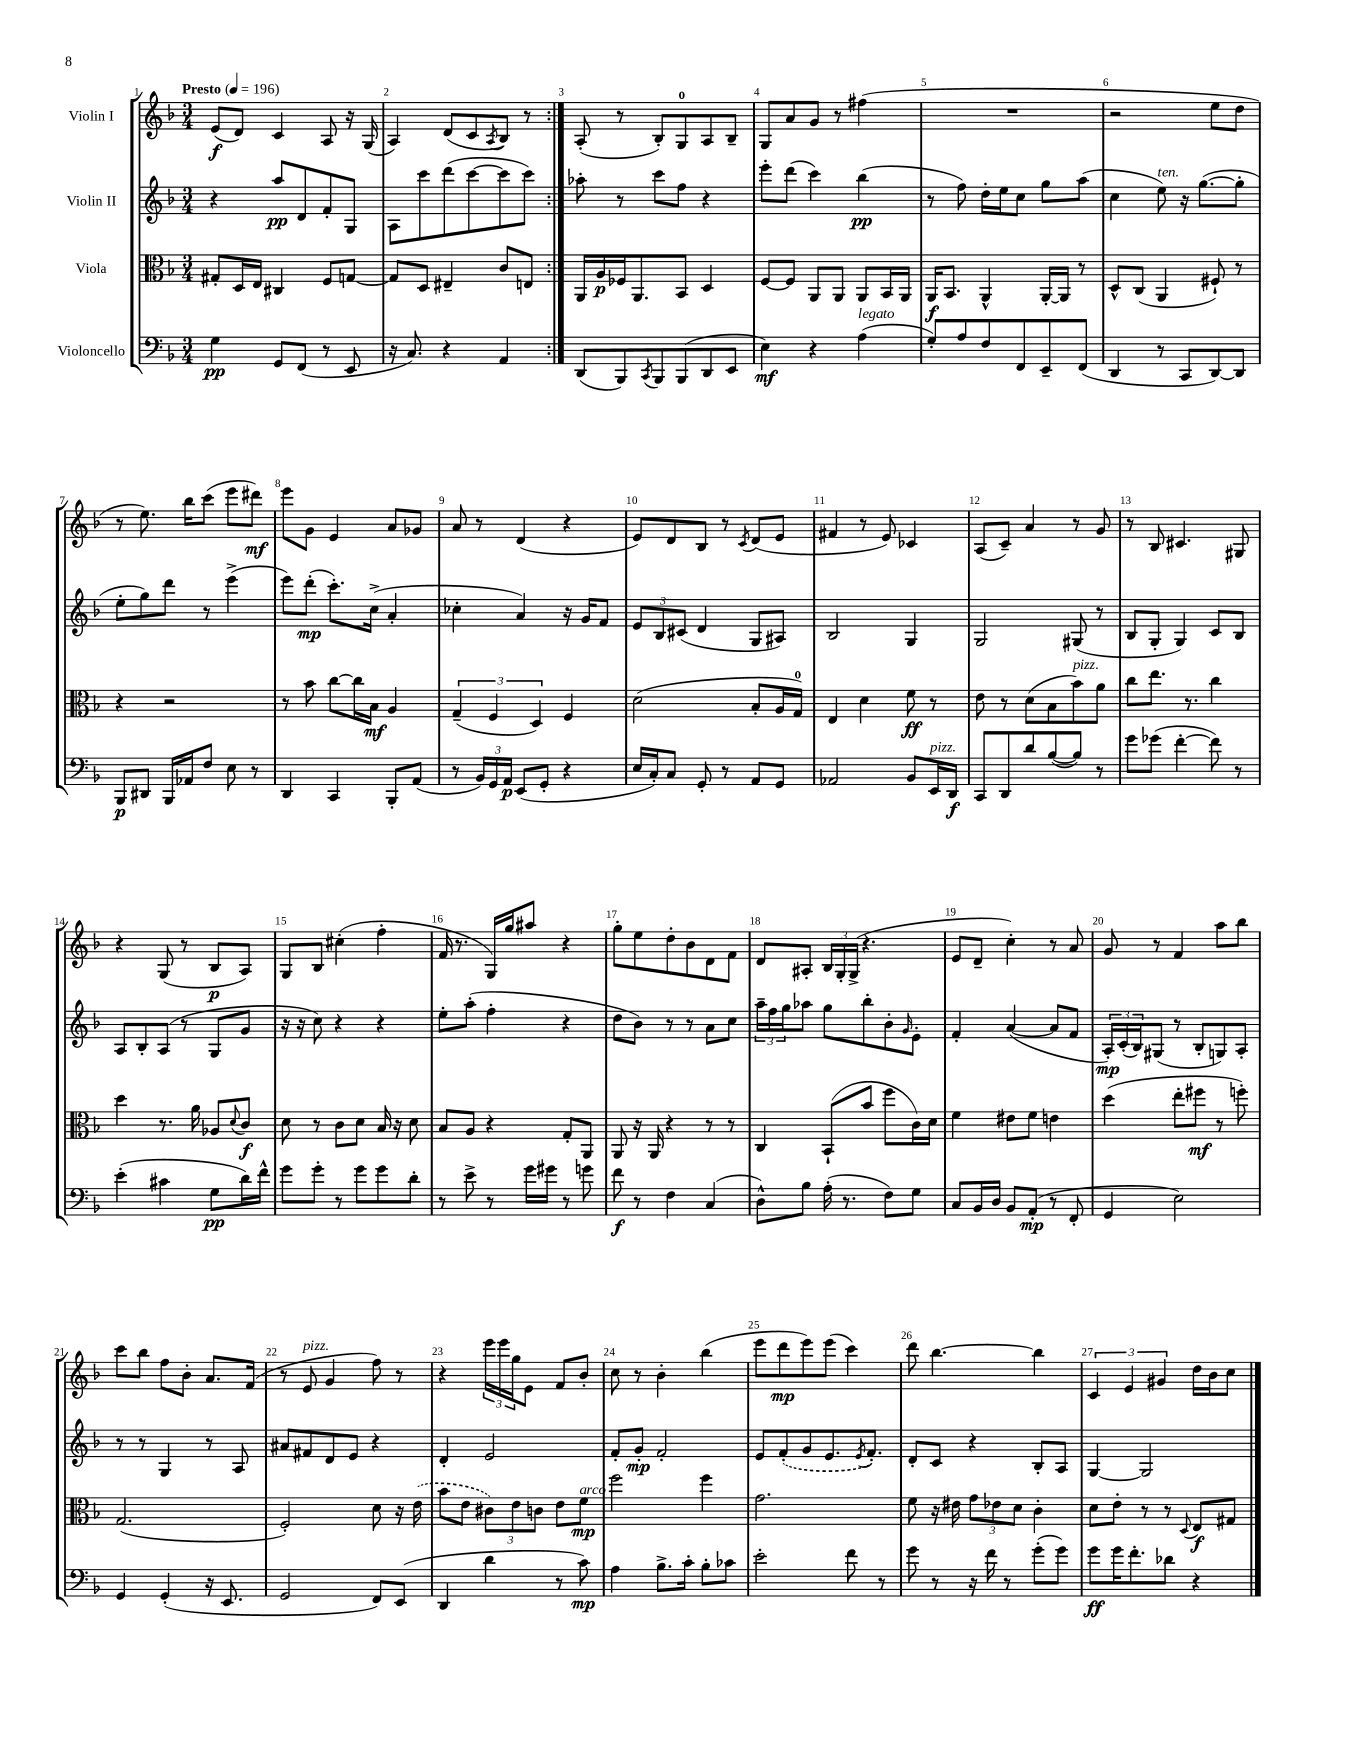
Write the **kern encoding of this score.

**kern	**dynam	**kern	**dynam	**kern	**dynam	**kern	**dynam
*part4	*part4	*part3	*part3	*part2	*part2	*part1	*part1
*staff4	*staff4	*staff3	*staff3	*staff2	*staff2	*staff1	*staff1
*I"Violoncello	*	*I"Viola	*	*I"Violin II	*	*I"Violin I	*
*clefF4	*	*clefC3	*	*clefG2	*	*clefG2	*
*k[b-]	*	*k[b-]	*	*k[b-]	*	*k[b-]	*
*M3/4	*	*M3/4	*	*M3/4	*	*M3/4	*
*MM196	*	*MM196	*	*MM196	*	*MM196	*
=1	=1	=1	=1	=1	=1	=1	=1
!	!	!	!	!	!	!LO:TX:a:B:t=Presto	!
4G\	pp	8G#X'/L	.	4r	.	(8e/L	f
.	.	16D/L	.	.	.	8d/J)	.
.	.	16E/JJ	.	.	.	.	.
8GG/L	.	4C#X/	.	8aa/L	pp	4c/	.
(8FF/J	.	.	.	8d/	.	.	.
8r	.	8F/L	.	8f'/	.	8A/	.
8EE/	.	[8Gn/J	.	8G/J	.	16r	.
.	.	.	.	.	.	(16G/	.
=2	=2	=2	=2	=2	=2	=2	=2
16r	.	8G/L]	.	8A\L	.	4A/)	.
8.C/)	.	.	.	.	.	.	.
.	.	8D/J	.	8ccc\	.	.	.
4r	.	4E#X~/	.	(8ddd\	.	(8d/L	.
.	.	.	.	[8ccc\	.	8c/	.
.	.	.	.	.	.	8qA/	.
4AA/	.	8c/L	.	8ccc\]	.	8B-/J)	.
.	.	8En/J	.	8ccc\J)	.	8r	.
=3:|!	=3:|!	=3:|!	=3:|!	=3:|!	=3:|!	=3:|!	=3:|!
(8DD/L	.	16AA/LL	.	8aa-X'\	.	(8A'/	.
.	.	16A/	p	.	.	.	.
8BBB-/)	.	16F-X/J	.	8r	.	8r	.
.	.	8.AA/	.	.	.	.	.
8qCC/	.	.	.	.	.	.	.
8BBB-/	.	.	.	8ccc\L	.	8B-'/L)	.
(8BBB-/	.	8BB-/J	.	8ff\J	.	8G/	.
8DD/	.	4D/	.	4r	.	8A/	.
8EE/J	.	.	.	.	.	8B-~/J	.
=4	=4	=4	=4	=4	=4	=4	=4
4E\)	mf	[8F/L	.	8eee'\L	.	8G/L	.
.	.	8F/J]	.	(8ddd\J	.	8a/	.
4r	.	8AA/L	.	4ccc\)	.	8g/J	.
.	.	8AA/J	.	.	.	8r	.
!LO:TX:a:i:t=legato	!	!	!	!	!	!	!
(4A\	.	8AA/L	.	(4bb-\	pp	(4ff#X\	.
.	.	16BB-/L	.	.	.	.	.
.	.	16AA/JJ	.	.	.	.	.
=5	=5	=5	=5	=5	=5	=5	=5
8G'/L)	.	16AA/KL	f	8r	.	2.r	.
.	.	8.BB-/J	.	.	.	.	.
8A/	.	.	.	8ff\)	.	.	.
8F/	.	4AA^^/	.	16dd'\LL	.	.	.
.	.	.	.	16ee\J	.	.	.
8FF/	.	.	.	8cc\J	.	.	.
8EE~/	.	[16AA'/LL	.	8gg\L	.	.	.
.	.	16AA/JJ]	.	.	.	.	.
(8FF/J	.	8r	.	(8aa\J	.	.	.
=6	=6	=6	=6	=6	=6	=6	=6
4DD/	.	8D^^/L	.	4cc\	.	2r	.
.	.	(8C/J	.	.	.	.	.
!	!	!	!	!LO:TX:a:i:t=ten.	!	!	!
8r	.	4AA/	.	8ee\)	.	.	.
8CC/L	.	.	.	16r	.	.	.
.	.	.	.	([8.gg\L	.	.	.
[8DD/)	.	8F#X`/)	.	.	.	8ee\L	.
8DD/J]	.	8r	.	8gg'\J]	.	8dd\J	.
!!LO:LB:g=z
=7	=7	=7	=7	=7	=7	=7	=7
8BBB-/L	p	4r	.	8ee'\L	.	8r	.
8DD#X/J	.	.	.	8gg\)	.	8.ee\)	.
16BBB-/LL	.	2r	.	8ddd\J	.	.	.
16AA-X/J	.	.	.	.	.	16bb-\KL	.
8F/J	.	.	.	8r	.	(8ccc\J	.
8E\	.	.	.	(4eee^\	.	8eee\L	.
8r	.	.	.	.	.	8ddd#X\J)	mf
=8	=8	=8	=8	=8	=8	=8	=8
4DD/	.	8r	.	8eee\L)	.	8eee\L	.
.	.	8b-\	.	(8ddd'\J	mp	8g\J	.
4CC/	.	[8cc\L	.	8.ccc'\L)	.	4e/	.
.	.	16cc\L]	.	.	.	.	.
.	.	16B-\JJ	mf	(16cc^\Jk	.	.	.
8BBB-'/L	.	4A/	.	4a'/	.	8a/L	.
(8AA/J	.	.	.	.	.	8g-X/J	.
=9	=9	=9	=9	=9	=9	=9	=9
8r	.	(6G~/	.	4cc-X'\	.	8a/	.
24BB-/LL)	.	.	.	.	.	8r	.
24GG/	.	6F/	.	.	.	.	.
24AA/JJ	p	.	.	.	.	.	.
(8EE/L	.	.	.	4a/)	.	(4d/	.
.	.	6D/)	.	.	.	.	.
8GG'/J	.	.	.	.	.	.	.
4r	.	4F/	.	16r	.	4r	.
.	.	.	.	16g/KL	.	.	.
.	.	.	.	8f/J	.	.	.
=10	=10	=10	=10	=10	=10	=10	=10
16E/LL	.	(2d\	.	12e/L	.	8e/L)	.
16C'/J)	.	.	.	.	.	.	.
.	.	.	.	12B-/	.	.	.
8C/J	.	.	.	.	.	8d/	.
.	.	.	.	(12c#X/J	.	.	.
8GG'/	.	.	.	4d/	.	8B-/J	.
8r	.	.	.	.	.	8r	.
.	.	.	.	.	.	8qc/	.
8AA/L	.	8B-'/L	.	8G/L	.	(8d/L	.
8GG/J	.	16A/L	.	8A#X/J)	.	8e/J	.
.	.	16G/JJ)	.	.	.	.	.
=11	=11	=11	=11	=11	=11	=11	=11
2AA-X/	.	4E/	.	2B-/	.	4f#X/	.
.	.	4d\	.	.	.	8r	.
.	.	.	.	.	.	8e/)	.
8BB-/L	.	8f\	ff	4G/	.	4c-X/	.
!LO:TX:a:i:t=pizz.	!	!	!	!	!	!	!
16EE/L	.	8r	.	.	.	.	.
16DD/JJ	f	.	.	.	.	.	.
=12	=12	=12	=12	=12	=12	=12	=12
8CC/L	.	8e\	.	2G/	.	(8A/L	.
8DD/	.	8r	.	.	.	8c~/J)	.
8d/	.	(8d\L	.	.	.	4a/	.
([8B-/	.	8B-\	.	.	.	.	.
!	!	!LO:TX:a:i:t=pizz.	!	!	!	!	!
8B-/J])	.	8b-\)	.	(8G#X/	.	8r	.
8r	.	8a\J	.	8r	.	8g/	.
=13	=13	=13	=13	=13	=13	=13	=13
8g\L	.	8cc\L	.	8B-/L	.	8r	.
(8g-X\J	.	8.ee\J	.	8G'/J	.	8B-/	.
[4f'\	.	.	.	4G/)	.	4.c#X/	.
.	.	8.r	.	.	.	.	.
8f\])	.	4cc\	.	8c/L	.	.	.
8r	.	.	.	8B-/J	.	8G#X/	.
!!LO:LB:g=z
=14	=14	=14	=14	=14	=14	=14	=14
(4e'\	.	4dd\	.	8A/L	.	4r	.
.	.	.	.	8B-'/	.	.	.
4c#X\	.	8.r	.	(8A/J	.	(8G/	.
.	.	.	.	8r	.	8r	.
.	.	16a\	.	.	.	.	.
8G\L	pp	8A-X/L	.	8G/L	.	8B-/L	p
.	.	8qqd/	.	.	.	.	.
16d\L)	.	8c/J	f	8g/J	.	8A/J)	.
16f^^\JJ	.	.	.	.	.	.	.
=15	=15	=15	=15	=15	=15	=15	=15
8g\L	.	8d\	.	16r	.	8G/L	.
.	.	.	.	16r	.	.	.
8g'\J	.	8r	.	8cc\)	.	8B-/J	.
8r	.	8c\L	.	4r	.	(4cc#X'\	.
8g\L	.	8d\J	.	.	.	.	.
8g\	.	16B-/	.	4r	.	4ff'\	.
.	.	16r	.	.	.	.	.
8d'\J	.	8d\	.	.	.	.	.
=16	=16	=16	=16	=16	=16	=16	=16
8r	.	8B-/L	.	8ee'\L	.	16f/	.
.	.	.	.	.	.	8.r	.
8e^\	.	8A/J	.	(8aa'\J	.	.	.
8r	.	4r	.	4ff'\	.	16G/LL)	.
.	.	.	.	.	.	16gg/J	.
16g\LL	.	.	.	.	.	8aa#X/J	.
16g#X\JJ	.	.	.	.	.	.	.
8r	.	8G'/L	.	4r	.	4r	.
8gn\	.	8AA/J	.	.	.	.	.
=17	=17	=17	=17	=17	=17	=17	=17
8f\	f	8AA/	.	8dd\L	.	8gg'\L	.
8r	.	16r	.	8b-\J)	.	8ee\	.
.	.	16AA/	.	.	.	.	.
4F\	.	4r	.	8r	.	8dd'\	.
.	.	.	.	8r	.	8b-\	.
(4C/	.	8r	.	8a\L	.	8d\	.
.	.	8r	.	8cc\J	.	8f\J	.
=18	=18	=18	=18	=18	=18	=18	=18
8D^^\L)	.	4C/	.	24aa~\LL	.	8d/L	.
.	.	.	.	24ff\	.	.	.
.	.	.	.	24gg\J	.	.	.
8B-\J	.	.	.	8aa-X\J	.	8A#X'/J	.
(16A'\	.	(8BB-`/L	.	8gg\L	.	24B-/LL	.
.	.	.	.	.	.	24G'/	.
8.r	.	.	.	.	.	.	.
.	.	.	.	.	.	(24G^/JJ	.
.	.	8b-/J	.	8bb-'\	.	4.r	.
8F\L)	.	8ff\L	.	8b-'\	.	.	.
.	.	.	.	16qqg/	.	.	.
8G\J	.	16c\L)	.	8e'\J	.	.	.
.	.	16d\JJ	.	.	.	.	.
=19	=19	=19	=19	=19	=19	=19	=19
8C/L	.	4f\	.	4f'/	.	8e/L	.
16BB-/L	.	.	.	.	.	8d~/J	.
16D/JJ	.	.	.	.	.	.	.
8BB-/L	.	8e#X\L	.	([4a/	.	4cc'\)	.
(8AA'/J	mp	8f\J	.	.	.	.	.
8r	.	4en\	.	8a/L]	.	8r	.
8FF'/	.	.	.	8f/J	.	8a/	.
=20	=20	=20	=20	=20	=20	=20	=20
4GG/	.	(4dd\	.	24A'/LL)	mp	8g/	.
.	.	.	.	(24c'/	.	.	.
.	.	.	.	24B-/J)	.	.	.
.	.	.	.	(8G#X/J	.	8r	.
2E\)	.	8ee'\L	.	8r	.	4f/	.
.	.	8ff#X\J	mf	8B-'/L	.	.	.
.	.	8r	.	8Gn/)	.	8aa\L	.
.	.	8ffn'\)	.	8A'/J	.	8bb-\J	.
!!LO:LB:g=z
=21	=21	=21	=21	=21	=21	=21	=21
4GG/	.	(2.G/	.	8r	.	8ccc\L	.
.	.	.	.	8r	.	8bb-\J	.
(4GG'/	.	.	.	4G/	.	8ff\L	.
.	.	.	.	.	.	8b-'\J	.
16r	.	.	.	8r	.	8.a/L	.
8.EE/	.	.	.	.	.	.	.
.	.	.	.	8A/	.	.	.
.	.	.	.	.	.	(16f/Jk	.
=22	=22	=22	=22	=22	=22	=22	=22
2GG/	.	2F'/)	.	8a#X/L	.	8r	.
!	!	!	!	!	!	!LO:TX:a:i:t=pizz.	!
.	.	.	.	8f#X/	.	8e/	.
.	.	.	.	8d/	.	4g/	.
.	.	.	.	8e/J	.	.	.
8FF/L)	.	8d\	.	4r	.	8ff\)	.
(8EE/J	.	16r	.	.	.	8r	.
.	.	(16e\	.	.	.	.	.
=23	=23	=23	=23	=23	=23	=23	=23
4DD/	.	8b-\L	.	4d'/	.	4r	.
.	.	8e\J	.	.	.	.	.
4d\	.	12c#X\L)	.	2e/	.	24eee\LL	.
.	.	.	.	.	.	24eee\	.
.	.	12e\	.	.	.	24gg\J	.
.	.	.	.	.	.	8e\J	.
.	.	12cn\J	.	.	.	.	.
8r	.	8e\L	.	.	.	8f/L	.
!	!	!LO:TX:a:i:t=arco	!	!	!	!	!
8c\)	mp	8f\J	mp	.	.	8b-'/J	.
=24	=24	=24	=24	=24	=24	=24	=24
4A\	.	2ff\	.	8f'/L	.	8cc\	.
.	.	.	.	8g'/J	mp	8r	.
8.B-^\L	.	.	.	2f'/	.	4b-'\	.
16c'\Jk	.	.	.	.	.	.	.
8B-'\L	.	4ff\	.	.	.	(4bb-\	.
8c-X\J	.	.	.	.	.	.	.
=25	=25	=25	=25	=25	=25	=25	=25
2e'\	.	2.g\	.	8e/L	.	8eee\L	.
.	.	.	.	(8f'/	.	8ddd\	mp
.	.	.	.	8g/	.	8eee\)	.
.	.	.	.	8.e/	.	(8eee\J	.
8f\	.	.	.	.	.	4ccc\)	.
.	.	.	.	8qe/	.	.	.
.	.	.	.	8.f'/J)	.	.	.
8r	.	.	.	.	.	.	.
=26	=26	=26	=26	=26	=26	=26	=26
8g\	.	8f\	.	8d'/L	.	8ddd\	.
8r	.	16r	.	8c/J	.	[4.bb-\	.
.	.	16e#X\	.	.	.	.	.
16r	.	12g\L	.	4r	.	.	.
16f\	.	.	.	.	.	.	.
.	.	12e-X\	.	.	.	.	.
8r	.	.	.	.	.	.	.
.	.	12d\J	.	.	.	.	.
(8g'\L	.	4c'\	.	8B-'/L	.	4bb-\]	.
8g\J)	.	.	.	8A/J	.	.	.
=27	=27	=27	=27	=27	=27	=27	=27
8g\L	ff	8d\L	.	[4G/	.	6c/	.
16g\K	.	8e'\J	.	.	.	.	.
.	.	.	.	.	.	6e/	.
8.f'\	.	.	.	.	.	.	.
.	.	8r	.	2G/]	.	.	.
.	.	.	.	.	.	6g#X/	.
8d-X\J	.	8r	.	.	.	.	.
.	.	8qqD/	.	.	.	.	.
4r	.	8E/L	f	.	.	16dd\LL	.
.	.	.	.	.	.	16b-\J	.
.	.	8G#X/J	.	.	.	8cc\J	.
==	==	==	==	==	==	==	==
*-	*-	*-	*-	*-	*-	*-	*-
